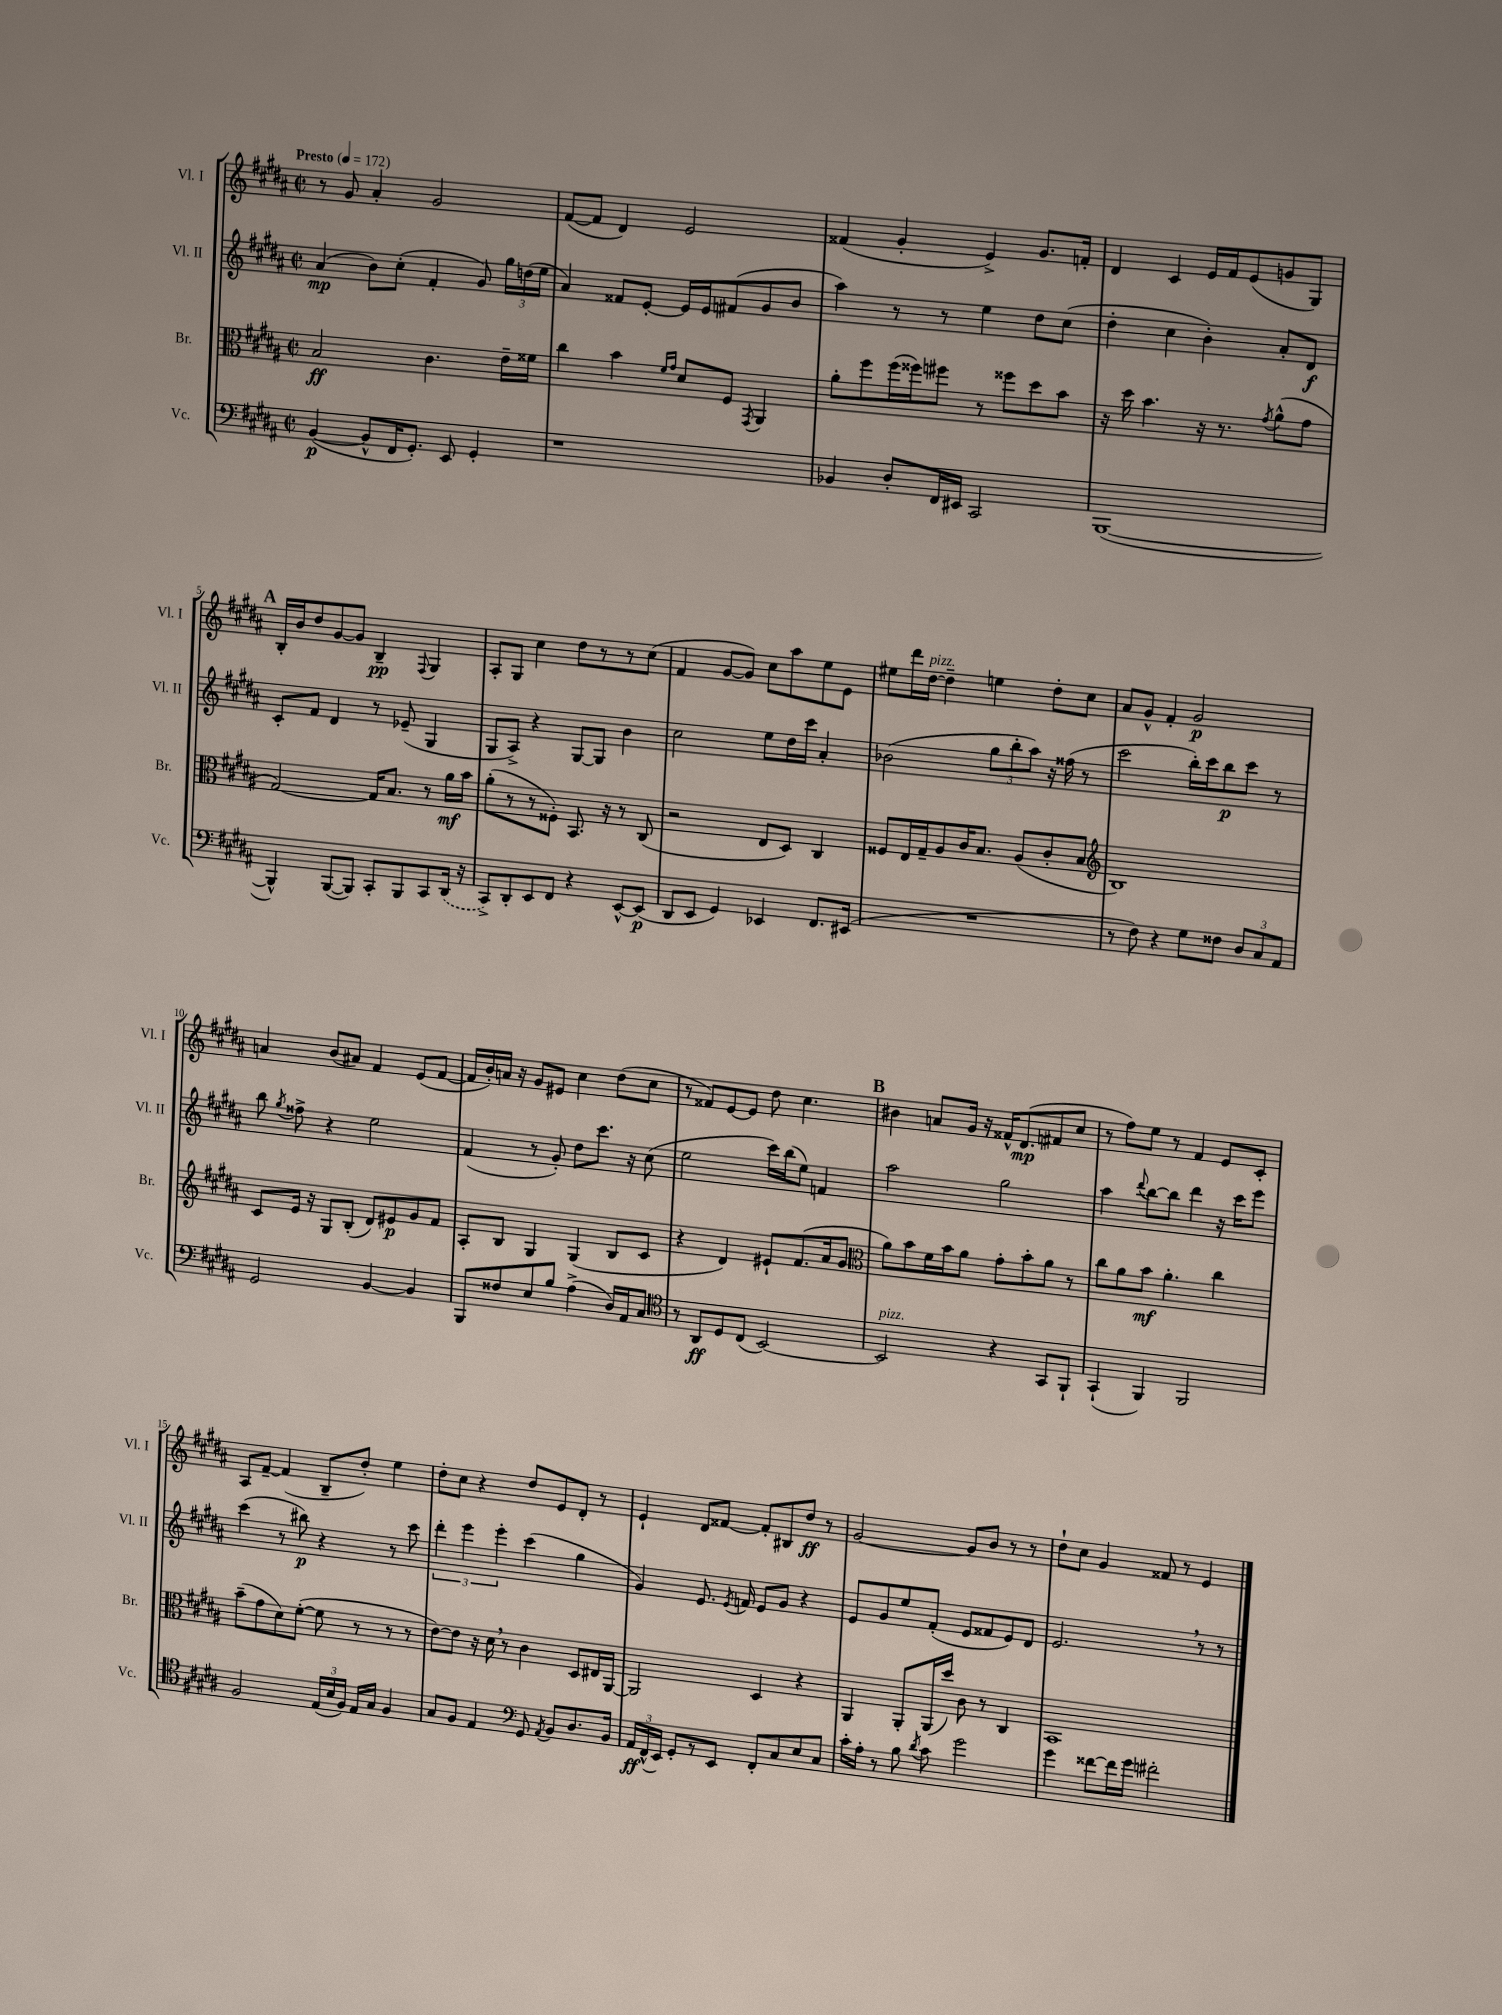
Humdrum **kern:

**kern	**dynam	**kern	**dynam	**kern	**dynam	**kern	**dynam
*part4	*part4	*part3	*part3	*part2	*part2	*part1	*part1
*staff4	*staff4	*staff3	*staff3	*staff2	*staff2	*staff1	*staff1
*I"Vc.	*	*I"Br.	*	*I"Vl. II	*	*I"Vl. I	*
*I'Vc.	*	*I'Br.	*	*I'Vl. II	*	*I'Vl. I	*
*clefF4	*	*clefC3	*	*clefG2	*	*clefG2	*
*k[f#c#g#d#a#]	*	*k[f#c#g#d#a#]	*	*k[f#c#g#d#a#]	*	*k[f#c#g#d#a#]	*
*M2/2	*	*M2/2	*	*M2/2	*	*M2/2	*
*met(c|)	*	*met(c|)	*	*met(c|)	*	*met(c|)	*
*MM172	*	*MM172	*	*MM172	*	*MM172	*
=1	=1	=1	=1	=1	=1	=1	=1
!	!	!	!	!	!	!LO:TX:a:B:t=Presto	!
([4BB/	p	2B/	ff	(4a#/	mp	8r	.
.	.	.	.	.	.	8g#/	.
8BB^^/L]	.	.	.	8b\L)	.	4a#'/	.
16FF#/K	.	.	.	(8cc#'\J	.	.	.
8.GG#'/J)	.	.	.	.	.	.	.
.	.	4.c#\	.	4f#'/	.	2g#/	.
8EE/	.	.	.	.	.	.	.
4GG#'/	.	.	.	8g#/)	.	.	.
.	.	16e~\LL	.	24gg#\LL	.	.	.
.	.	.	.	(24ddn\	.	.	.
.	.	16f##X\JJ	.	.	.	.	.
.	.	.	.	24ee\JJ	.	.	.
=2	=2	=2	=2	=2	=2	=2	=2
1r	.	4cc#\	.	4a#/)	.	([8f#/L	.
.	.	.	.	.	.	8f#/J]	.
.	.	4b\	.	8f##X/L	.	4d#/)	.
.	.	.	.	[8e'/J	.	.	.
.	.	16qqf#/LL	.	.	.	.	.
.	.	16qqg#/JJ	.	.	.	.	.
.	.	8d#/L	.	16e/LL]	.	2e/	.
.	.	.	.	16e/J	.	.	.
.	.	8F#/J	.	(8f#X/	.	.	.
.	.	8qGG#/	.	.	.	.	.
.	.	4AA#/	.	8g#/	.	.	.
.	.	.	.	8b/J	.	.	.
=3	=3	=3	=3	=3	=3	=3	=3
4BB-X/	.	8a#'\L	.	4aa#\)	.	(4f##X/	.
.	.	8ff#\	.	.	.	.	.
8D#'/L	.	(16ff#\L	.	8r	.	4g#'/	.
.	.	16ff##X\J)	.	.	.	.	.
16FF#/L	.	8ff#X\J	.	8r	.	.	.
16EE#X/JJ	.	.	.	.	.	.	.
2CC#/	.	8r	.	4ee\	.	4e^/)	.
.	.	8ff##X\L	.	.	.	.	.
.	.	8dd#\	.	8dd#\L	.	8.g#/L	.
.	.	8b\J	.	(8cc#\J	.	.	.
.	.	.	.	.	.	16fn'/Jk	.
=4	=4	=4	=4	=4	=4	=4	=4
([1BBB	.	16r	.	4dd#'\	.	4d#/	.
.	.	16dd#\	.	.	.	.	.
.	.	4.b\	.	.	.	.	.
.	.	.	.	4cc#\	.	4c#/	.
.	.	16r	.	4b'\)	.	16e/LL	.
.	.	8.r	.	.	.	16f#/J	.
.	.	.	.	.	.	(8e/	.
.	.	8qg#/	.	.	.	.	.
.	.	(8a#^^\L	.	8a#'/L	.	8gn/	.
.	.	8g#\J	.	8d#/J	f	8G#/J)	.
!!LO:LB:g=z
!!LO:REH:place=s1:t=A
=5	=5	=5	=5	=5	=5	=5	=5
4BBB^^/])	.	[2G#/)	.	8c#'/L	.	16B'/LL	.
.	.	.	.	.	.	16b/J	.
.	.	.	.	8f#/J	.	8dd#/	.
([8BBB/L	.	.	.	4d#/	.	[8g#/	.
8BBB/J])	.	.	.	.	.	8g#/J]	.
8CC#'/L	.	16G#/KL]	.	8r	.	4B~/	pp
.	.	8.B/J	.	.	.	.	.
8BBB/	.	.	.	(8e-X~/	.	.	.
.	.	.	.	.	.	8qqF#/	.
8CC#/	.	8r	.	4G#/	.	4G#/	.
(16DD#/Jk	.	16a#\LL	mf	.	.	.	.
16r	.	16b\JJ	.	.	.	.	.
=6	=6	=6	=6	=6	=6	=6	=6
8CC#^/L)	.	(8a#'\L	.	8G#/L	.	8A#'/L	.
8DD#'/	.	8r	.	8A#^/J)	.	8G#/J	.
8EE/	.	8r	.	4r	.	4cc#\	.
8FF#/J	.	8F##X'\J)	.	.	.	.	.
4r	.	8.BB/	.	[8G#/L	.	8dd#\L	.
.	.	.	.	8G#/J]	.	8r	.
.	.	16r	.	.	.	.	.
[8EE^^/L	.	8r	.	4b\	.	8r	.
(8EE/J]	p	(8C#/	.	.	.	(8cc#\J	.
=7	=7	=7	=7	=7	=7	=7	=7
8DD#/L	.	2r	.	2cc#\	.	4f#/	.
8EE/J	.	.	.	.	.	.	.
4GG#/)	.	.	.	.	.	[8g#/L	.
.	.	.	.	.	.	8g#/J])	.
4EE-X/	.	8E/L	.	8ee\L	.	8cc#\L	.
.	.	8D#/J)	.	16dd#\L	.	8aa#\	.
.	.	.	.	16ccc#\JJ	.	.	.
8.FF#/L	.	4C#/	.	4a#'/	.	8ee\	.
.	.	.	.	.	.	8e\J	.
(16EE#X/Jk	.	.	.	.	.	.	.
=8	=8	=8	=8	=8	=8	=8	=8
1r	.	8F##X/L	.	(2b-X\	.	8ee#X\L	.
.	.	16E/L	.	.	.	16ddd#\L	.
!	!	!	!	!	!	!LO:TX:a:i:t=pizz.	!
.	.	16G#~/J	.	.	.	[16dd#\JJ	.
.	.	8A#/	.	.	.	4dd#~\]	.
.	.	16c#/K	.	.	.	.	.
.	.	8.B/J	.	.	.	.	.
.	.	.	.	12gg#\L	.	4een\	.
.	.	.	.	12bb'\	.	.	.
.	.	(8A#/L	.	.	.	.	.
.	.	.	.	12aa#\J)	.	.	.
.	.	8c#'/	.	16r	.	8dd#'\L	.
.	.	.	.	(16ff##X\	.	.	.
.	.	8B/J	.	8r	.	8cc#\J	.
=9	=9	=9	=9	=9	=9	=9	=9
*	*	*clefG2	*	*	*	*	*
8r	.	1B)	.	2ccc#\	.	8a#/L	.
8F#\)	.	.	.	.	.	8g#^^/J	.
4r	.	.	.	.	.	4f#'/	.
8G#\L	.	.	.	16bb'\LL)	.	2g#/	p
.	.	.	.	16ccc#\J	.	.	.
8F##X\J	.	.	.	8bb\	p	.	.
12D#/L	.	.	.	8ccc#\J	.	.	.
12C#/	.	.	.	.	.	.	.
.	.	.	.	8r	.	.	.
12AA#/J	.	.	.	.	.	.	.
!!LO:LB:g=z
=10	=10	=10	=10	=10	=10	=10	=10
2GG#/	.	8c#/L	.	8bb\	.	4an/	.
.	.	.	.	8qgg#/	.	.	.
.	.	16e/Jk	.	8ff##X^\	.	.	.
.	.	16r	.	.	.	.	.
.	.	8G#/L	.	4r	.	(8b/L	.
.	.	(8B'/J	.	.	.	8a#X/J)	.
[4BB/	.	8d#/L)	.	2ee\	.	4f#/	.
.	.	8e#X/	p	.	.	.	.
4BB/]	.	8g#/	.	.	.	(8e/L	.
.	.	8f#/J	.	.	.	[8f#/J	.
=11	=11	=11	=11	=11	=11	=11	=11
8BBB/L	.	8A#'/L	.	(4f#/	.	16f#/LL]	.
.	.	.	.	.	.	16b'/)	.
8F##X/	.	8B/J	.	.	.	16an/JJ	.
.	.	.	.	.	.	16r	.
8E/	.	4G#/	.	8r	.	8g#/L	.
8B/J	.	.	.	8g#'/)	.	8e#X/J	.
(4A#^\	.	(4G#/	.	8dd#\L	.	4cc#\	.
.	.	.	.	8.ccc#\J	.	.	.
16D#/LL)	.	8B/L	.	.	.	(8dd#\L	.
16AA#/J	.	.	.	16r	.	.	.
8C#/J	.	8c#/J	.	(8cc#\	.	8cc#\J	.
=12	=12	=12	=12	=12	=12	=12	=12
*clefC4	*	*	*	*	*	*	*
8r	.	4r	.	2ee\	.	8r	.
8AA#/L	ff	.	.	.	.	8f##X/L)	.
8D#/	.	4d#/)	.	.	.	[8e/	.
(8C#/J	.	.	.	.	.	8e/J]	.
[2BB/)	.	8e#X`/L	.	16ccc#\LL)	.	8dd#\	.
.	.	.	.	(16bb\J	.	.	.
.	.	(8.f#/	.	8ee\J)	.	4.cc#\	.
.	.	.	.	4fn/	.	.	.
.	.	16a#/k	.	.	.	.	.
.	.	8g#/J	.	.	.	.	.
!!LO:REH:place=s1:t=B
=13	=13	=13	=13	=13	=13	=13	=13
*	*	*clefC3	*	*	*	*	*
!LO:TX:a:i:t=pizz.	!	!	!	!	!	!	!
2BB/]	.	8a#\L)	.	2aa#\	.	4b#X\	.
.	.	8b\	.	.	.	.	.
.	.	16f#\L	.	.	.	8an/L	.
.	.	16b\J	.	.	.	.	.
.	.	8a#\J	.	.	.	16g#/Jk	.
.	.	.	.	.	.	16r	.
4r	.	8g#'\L	.	2gg#\	.	16f##X^^/KL	.
.	.	.	.	.	.	(8.d#/	mp
.	.	8b'\	.	.	.	.	.
8GG#/L	.	8a#\J	.	.	.	8f#X/	.
8FF#`/J	.	8r	.	.	.	8cc#/J	.
=14	=14	=14	=14	=14	=14	=14	=14
(4GG#`/	.	8cc#\L	.	4aa#\	.	8r	.
.	.	8a#\	.	.	.	8ff#\L)	.
.	.	.	.	8qqddd#/	.	.	.
4FF#/)	.	8b\J	mf	[8bb\L	.	8ee\J	.
.	.	4.a#'\	.	8bb\J]	.	8r	.
2FF#/	.	.	.	4ddd#\	.	4f#/	.
.	.	4cc#\	.	16r	.	8e/L	.
.	.	.	.	16ccc#\KL	.	.	.
.	.	.	.	8eee\J	.	8c#'/J	.
!!LO:LB:g=z
=15	=15	=15	=15	=15	=15	=15	=15
2F#/	.	(8b~\L	.	(4ccc#\	.	8A#/L	.
.	.	8g#\	.	.	.	[8f#~/J	.
.	.	8d#\)	.	8r	.	(4f#/]	.
.	.	([8f#'\J	.	8bb#X\)	p	.	.
(24E/LL	.	8f#\]	.	4r	.	8B~/L	.
24B/	.	.	.	.	.	.	.
24F#/JJ)	.	.	.	.	.	.	.
16E/LL	.	8r	.	.	.	8dd#'/J)	.
16G#/JJ	.	.	.	.	.	.	.
4F#/	.	8r	.	8r	.	4ee\	.
.	.	8r	.	8ccc#\	.	.	.
=16	=16	=16	=16	=16	=16	=16	=16
8G#/L	.	[8e\L)	.	6ddd#'\	.	8dd#'\L	.
8F#/J	.	8e\J]	.	.	.	8cc#\J	.
.	.	.	.	6eee\	.	.	.
4E/	.	16r	.	.	.	4r	.
.	.	16d#,\	.	.	.	.	.
.	.	.	.	6eee'\	.	.	.
.	.	8r	.	.	.	.	.
*clefF4	*	*	*	*	*	*	*
8GG#/	.	4c#\	.	(4ccc#\	.	8dd#/L	.
8qAA#/	.	.	.	.	.	.	.
8BB/L	.	.	.	.	.	8e/	.
8.D#/	.	8D#/L	.	4gg#\	.	8d#'/J	.
.	.	16E#X/L	.	.	.	8r	.
16BB/Jk	.	[16AA#/JJ	.	.	.	.	.
=17	=17	=17	=17	=17	=17	=17	=17
24AA#/LL	ff	2AA#/]	.	4g#/)	.	4e`/	.
(24FF#^^/	.	.	.	.	.	.	.
24EE/JJ)	.	.	.	.	.	.	.
8GG#'/L	.	.	.	.	.	.	.
8r	.	.	.	8.e/	.	8d#/L	.
8EE/J	.	.	.	.	.	[8f##X/J	.
.	.	.	.	8qe/	.	.	.
.	.	.	.	16fn/	.	.	.
8FF#'/L	.	4D#/	.	8e/L	.	8f##'/L]	.
8C#/	.	.	.	8g#/J	.	8B#X/	.
8E/	.	4r	.	4r	.	8dd#/J	ff
8C#/J	.	.	.	.	.	8r	.
=18	=18	=18	=18	=18	=18	=18	=18
16c#'\LL	.	4AA#/	.	8e/L	.	[2g#/	.
16A#'\JJ	.	.	.	.	.	.	.
8r	.	.	.	8g#/	.	.	.
8B\	.	8AA#'/L	.	8ee/	.	.	.
8qd#/	.	.	.	.	.	.	.
8c#\	.	(16AA#/L	.	(8f#'/J	.	.	.
.	.	16dd#/JJ)	.	.	.	.	.
2g#\	.	8c#\	.	8e/L	.	8g#/L]	.
.	.	8r	.	8f##X/	.	8b/J	.
.	.	4C#/	.	8e/)	.	8r	.
.	.	.	.	8d#/J	.	8r	.
=19	=19	=19	=19	=19	=19	=19	=19
4g#\	.	1BB	.	2.e,/	.	8dd#`\L	.
.	.	.	.	.	.	8cc#\J	.
[8f##X\L	.	.	.	.	.	4g#/	.
16f##\L]	.	.	.	.	.	.	.
16g#\JJ	.	.	.	.	.	.	.
2f#X'\	.	.	.	.	.	8f##X/	.
.	.	.	.	.	.	8r	.
.	.	.	.	8r	.	4e/	.
.	.	.	.	8r	.	.	.
==	==	==	==	==	==	==	==
*-	*-	*-	*-	*-	*-	*-	*-
